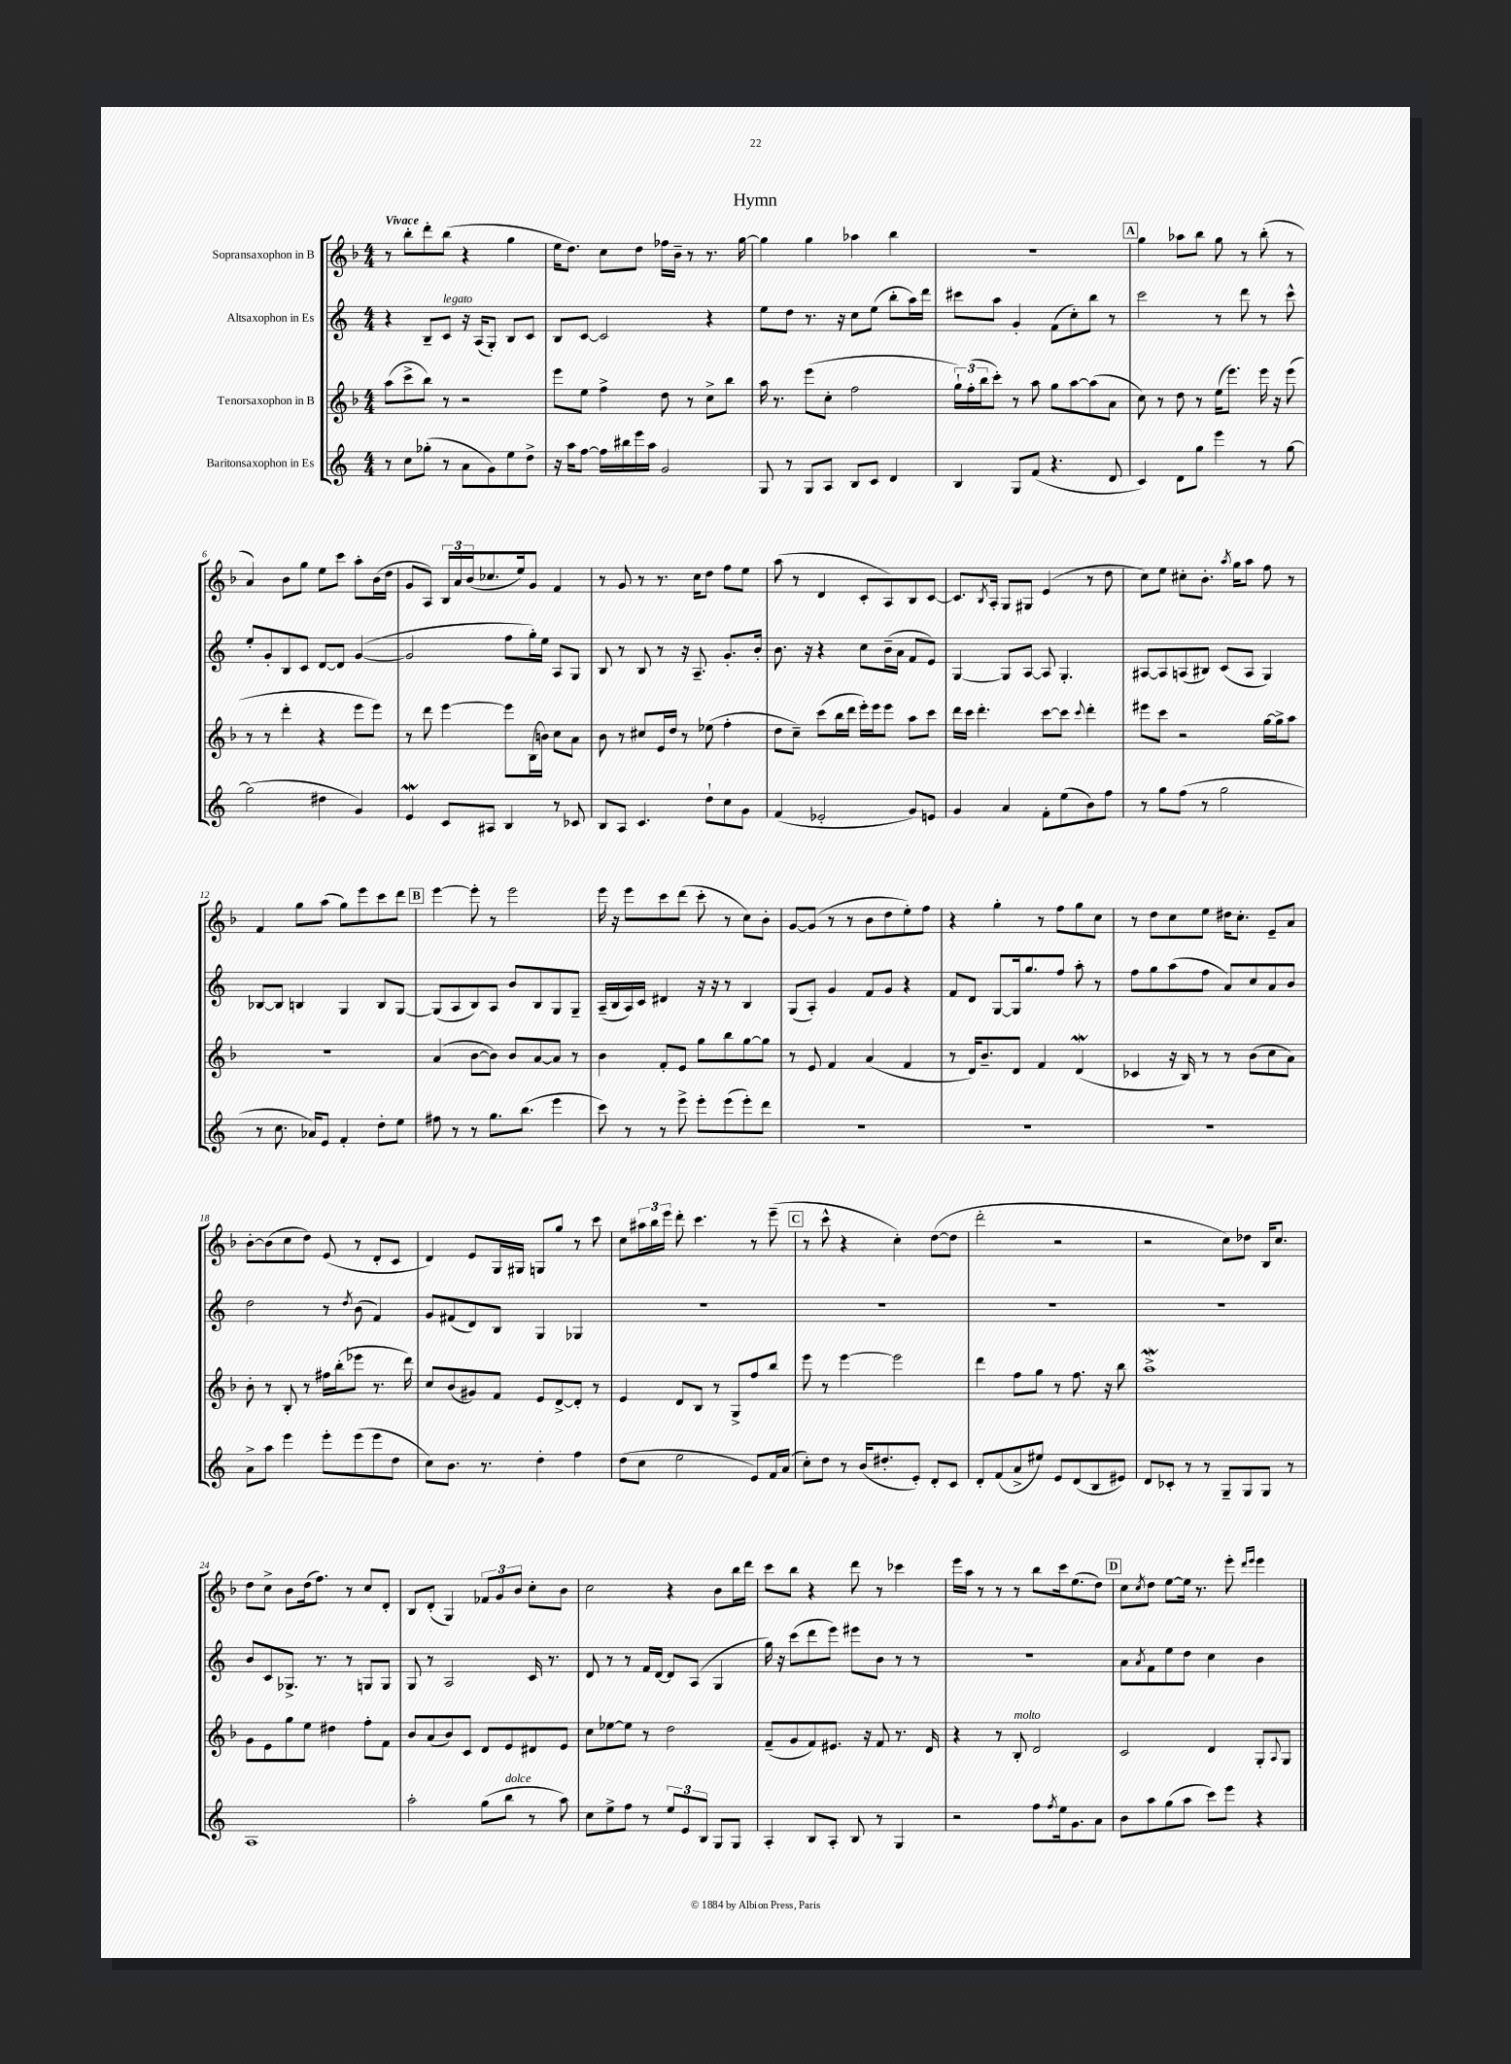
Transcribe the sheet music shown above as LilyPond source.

\header { title = "Hymn" }
<<
\new StaffGroup <<
\new Staff = "s0" \with { instrumentName = "Sopransaxophon in B" } {
    \clef treble \key f \major \numericTimeSignature \time 4/4 \tempo "Vivace"
    r8 bes''8-. d'''8-. bes''8( r4 g''4 |
    e''16 d''8.) c''8 d''8 fes''16 bes'16-- r8 r8. g''16~ |
    g''4 g''4 aes''4 bes''4 |
    R1 |
    \mark \markup { \box "A" } g''4 aes''8 bes''8 g''8 r8 bes''8-.( r8 |
    a'4) bes'8 g''8 e''8 c'''8 a''8-. bes'16( d''16 |
    g'8 a8) \tuplet 3/2 { bes16 a'16 bes'16( } ces''8. e''16) g'8 f'4 |
    r8 g'8 r8 r8. c''16 d''8 f''8 e''8 |
    a''8( r8 d'4 c'8-. a8) bes8 c'8~ |
    c'8. \acciaccatura { bes8 } a16-. g8 gis8 e'4( r8 d''8 |
    c''8) e''8 cis''8-. bes'8.-. \acciaccatura { a''8 } g''16 a''8 f''8 r8 |
    f'4 g''8 a''8( g''8) e'''8 c'''8 d'''8 |
    \mark \markup { \box "B" } e'''4~ e'''8-. r8 e'''2 |
    e'''16 r16 e'''8 c'''8 d'''8( c'''8-. r8 c''8) bes'8-. |
    g'8~ g'8( r8 r8 bes'8 d''8 e''8-.) f''8 |
    r4 g''4-. r8 f''8 g''8 c''8 |
    r8 d''8 c''8 e''8 dis''16 c''8.-. e'8-- a'8 |
    bes'8~-. bes'8( c''8 d''8) e'8( r8 d'8-. c'8 |
    d'4) e'8 g16 gis16 g8 g''8 r8 c'''8 |
    c''8 \tuplet 3/2 { ais''16 bes''16 e'''16 } d'''8-. c'''4. r8 e'''8--( |
    \mark \markup { \box "C" } r8 c'''8-^ r4 c''4-.) d''8~( d''8 |
    d'''2-. r2 |
    r2 c''8) des''8 bes16 c''8. |
    d''8 c''8-> bes'8 d''16( f''8.) r8 c''8 d'8-. |
    bes8 d'8-.( g4) \tuplet 3/2 { fes'8 g'8 bes'8 } c''8-. bes'8 |
    c''2 r4 bes'8 bes''16 d'''16 |
    c'''8 bes''8 r4 d'''8 r8 ces'''4 |
    e'''16 a''16 r8 r8 r8 bes''8 c'''16 e''8.( d''8) |
    \mark \markup { \box "D" } c''8 \acciaccatura { c''8 } d''8 e''8~ e''16 r8. e'''8-. \grace { d'''16 e'''16 } e'''4 \bar "|." |
}
\new Staff = "s1" \with { instrumentName = "Altsaxophon in Es" } {
    \clef treble \key c \major \numericTimeSignature \time 4/4
    r4 b8-- c'8^\markup { \italic "legato" } r16 a16( g8-.) b8 c'8 |
    b8 c'8~ c'2 r4 |
    e''8 d''8 r8. r16 c''8 e''8( b''8-. a''16) d'''16 |
    cis'''8 a''8 g'4-. f'8( c''8-.) b''8 r8 |
    \mark \markup { \box "A" } c'''2 r8 d'''8 r8 c'''8-^ |
    e''8-. g'8-. b8 c'8 d'8~ d'8 g'4~( |
    g'2 f''8 g''16-.) e''16 a8 g8 |
    b8 r8 b8 r8 r16 a8.-- g'8.-. b'16-. |
    b'8. r16 r4 c''8 b'16--( a'16 f'8 e'8) |
    g4~ g8 a8~ a8 g4.-. |
    ais8~ ais8 a8( bis8) c'8( a8 g4) |
    bes8~ bes8 b4 g4 b8 g8~ |
    \mark \markup { \box "B" } g8( a8 b8) a8 b'8 b8 g8 g8-- |
    a16--( b16 a16) c'16 dis'4 r16 r16 r8 b4 |
    g8( a8-.) g'4 f'8 g'8 r4 |
    f'8 d'8 g8~ g16 g''8. f''8 a''8-. r8 |
    f''8 g''8 a''8( f''8 a'8) c''8 a'8 b'8 |
    d''2 r8 \acciaccatura { d''8 } b'8( f'4) |
    g'8 fis'8( d'8) b8 g4 ges4 |
    R1 |
    \mark \markup { \box "C" } R1 |
    R1 |
    R1 |
    b'8 c'8 ges8.-> r8. r8 g8 g8 |
    g8 r8 a2 c'16 r8. |
    d'8 r8 r8 f'16 d'16~ d'8 a8( g4 |
    g''16) r16 c'''8( d'''8 e'''8) eis'''8 b'8 r8 r8 |
    r1 |
    \mark \markup { \box "D" } a'8 \acciaccatura { a'8 } f'8 e''8 d''8 c''4 b'4 \bar "|." |
}
\new Staff = "s2" \with { instrumentName = "Tenorsaxophon in B" } {
    \clef treble \key f \major \numericTimeSignature \time 4/4
    a''8( c'''8-> bes''8) r8 r2 |
    e'''8 e''8 f''4-> d''8 r8 c''8-> bes''8 |
    a''16 r8. e'''8( c''8-. f''2 |
    \tuplet 3/2 { g''16-!) f''16-.( bes''16 } c'''8-.) r8 a''8 g''8 a''8~ a''8( a'8 |
    \mark \markup { \box "A" } c''8) r8 d''8 r8 e''16( e'''8.) e'''16 r16 e'''8( |
    r8 r8 d'''4-. r4 e'''8 e'''8) |
    r8 d'''8 e'''4~ e'''8 bes16( b'16) c''8 a'8 |
    bes'8 r8 cis''8 e'16 d''16 r8 ees''8( f''4-. |
    d''8 c''8--) c'''8( bes''16 d'''16 e'''16-.) e'''16 e'''8 a''8 c'''8 |
    d'''16 c'''16 d'''4.-. c'''8~ c'''8 \appoggiatura { c'''8 } d'''4-. |
    eis'''8 c'''8 r2 g''16~ g''16-> a''8 |
    r1 |
    \mark \markup { \box "B" } a'4( bes'8~ bes'8) bes'8 a'8~ a'8 r8 |
    bes'4 f'8-. e'8 g''8 bes''8 g''8~ g''8 |
    r8 e'8 f'4 a'4( f'4 |
    r8 d'16) bes'8.-- d'8 f'4 d'4\mordent( |
    ces'4 r16 bes16) r8 r8 bes'8( c''8 a'8) |
    bes'8-. r8 bes8-. r8 fis''16 bes''16-.( ees'''8 r8. d'''16) |
    c''8 bes'8( gis'8) f'8 e'8 d'8~-> d'8-. r8 |
    e'4 d'8 bes8 r8 g8-> f''8 bes''8 |
    \mark \markup { \box "C" } e'''8 r8 e'''4~ e'''2 |
    d'''4 f''8 g''8 r8 f''8. r16 bes''8 |
    a''1->\mordent |
    g'8 e'8 g''8 e''8 dis''4 f''8-. f'8 |
    bes'8 a'8( bes'8) c'8 d'8 e'8 dis'8 e'8 |
    c''8 ees''8~ ees''8 r8 d''2 |
    f'8--( g'8 f'8) eis'8. r16 f'8 r8. d'16 |
    r4 r8 bes8-.^\markup { \italic "molto" } d'2 |
    \mark \markup { \box "D" } c'2 d'4 g8-. \appoggiatura { a8 } g8 \bar "|." |
}
\new Staff = "s3" \with { instrumentName = "Baritonsaxophon in Es" } {
    \clef treble \key c \major \numericTimeSignature \time 4/4
    r8 c''8 ges''8-.( r8 a'8 g'8) e''8 d''8-> |
    r16 a''16 f''8~ f''16 bis''16 e'''16 a''16 g'2 |
    g8 r8 g8 a8 b8 c'8 d'4 |
    b4 g8 f'8( r4. d'8 |
    \mark \markup { \box "A" } c'4) d'8 g''8 e'''4 r8 g''8~ |
    g''2( dis''4 g'4) |
    e'4\mordent c'8 ais8 b4 r8 ces'8 |
    b8 a8 c'4. d''8-! c''8 g'8 |
    f'4( ees'2-. g'8) e'8 |
    g'4 a'4 f'8-. e''8( b'8) f''8 |
    r8 g''8 f''8( r8 g''2 |
    r8 c''8. aes'16) e'8 f'4-. d''8-. e''8 |
    \mark \markup { \box "B" } fis''8 r8 r8 g''8. b''8.( e'''4 |
    c'''8) r8 r8 e'''8-> e'''8-. e'''8( e'''8-.) d'''8 |
    R1 |
    R1 |
    R1 |
    a'8-> a''8 e'''4 e'''8-. e'''8( e'''8 d''8 |
    c''8) b'8. r8. d''4-. f''4 |
    d''8( c''8 e''2 e'8) f'16 a'16( |
    \mark \markup { \box "C" } c''8-.) d''8 r8 b'16( dis''8.-. e'8-.) d'8-. c'8 |
    d'8-. f'8( a'8-> eis''8) e'8 d'8( b8 eis'8) |
    d'8 ces'8-. r8 r8 g8-- g8 g8 r8 |
    a1 |
    a''2-. g''8( b''8^\markup { \italic "dolce" } r8 a''8) |
    c''8 e''8-> f''8 r8 \tuplet 3/2 { e''8 e'8 b8 } g8 g8 |
    a4-. b8 a8-. b8 r8 g4 |
    r2 f''8 \acciaccatura { f''8 } e''16 g'8. a'8 |
    \mark \markup { \box "D" } b'8 a''8 g''8( a''8 c'''8) e'''8 r4 \bar "|." |
}
>>
>>
